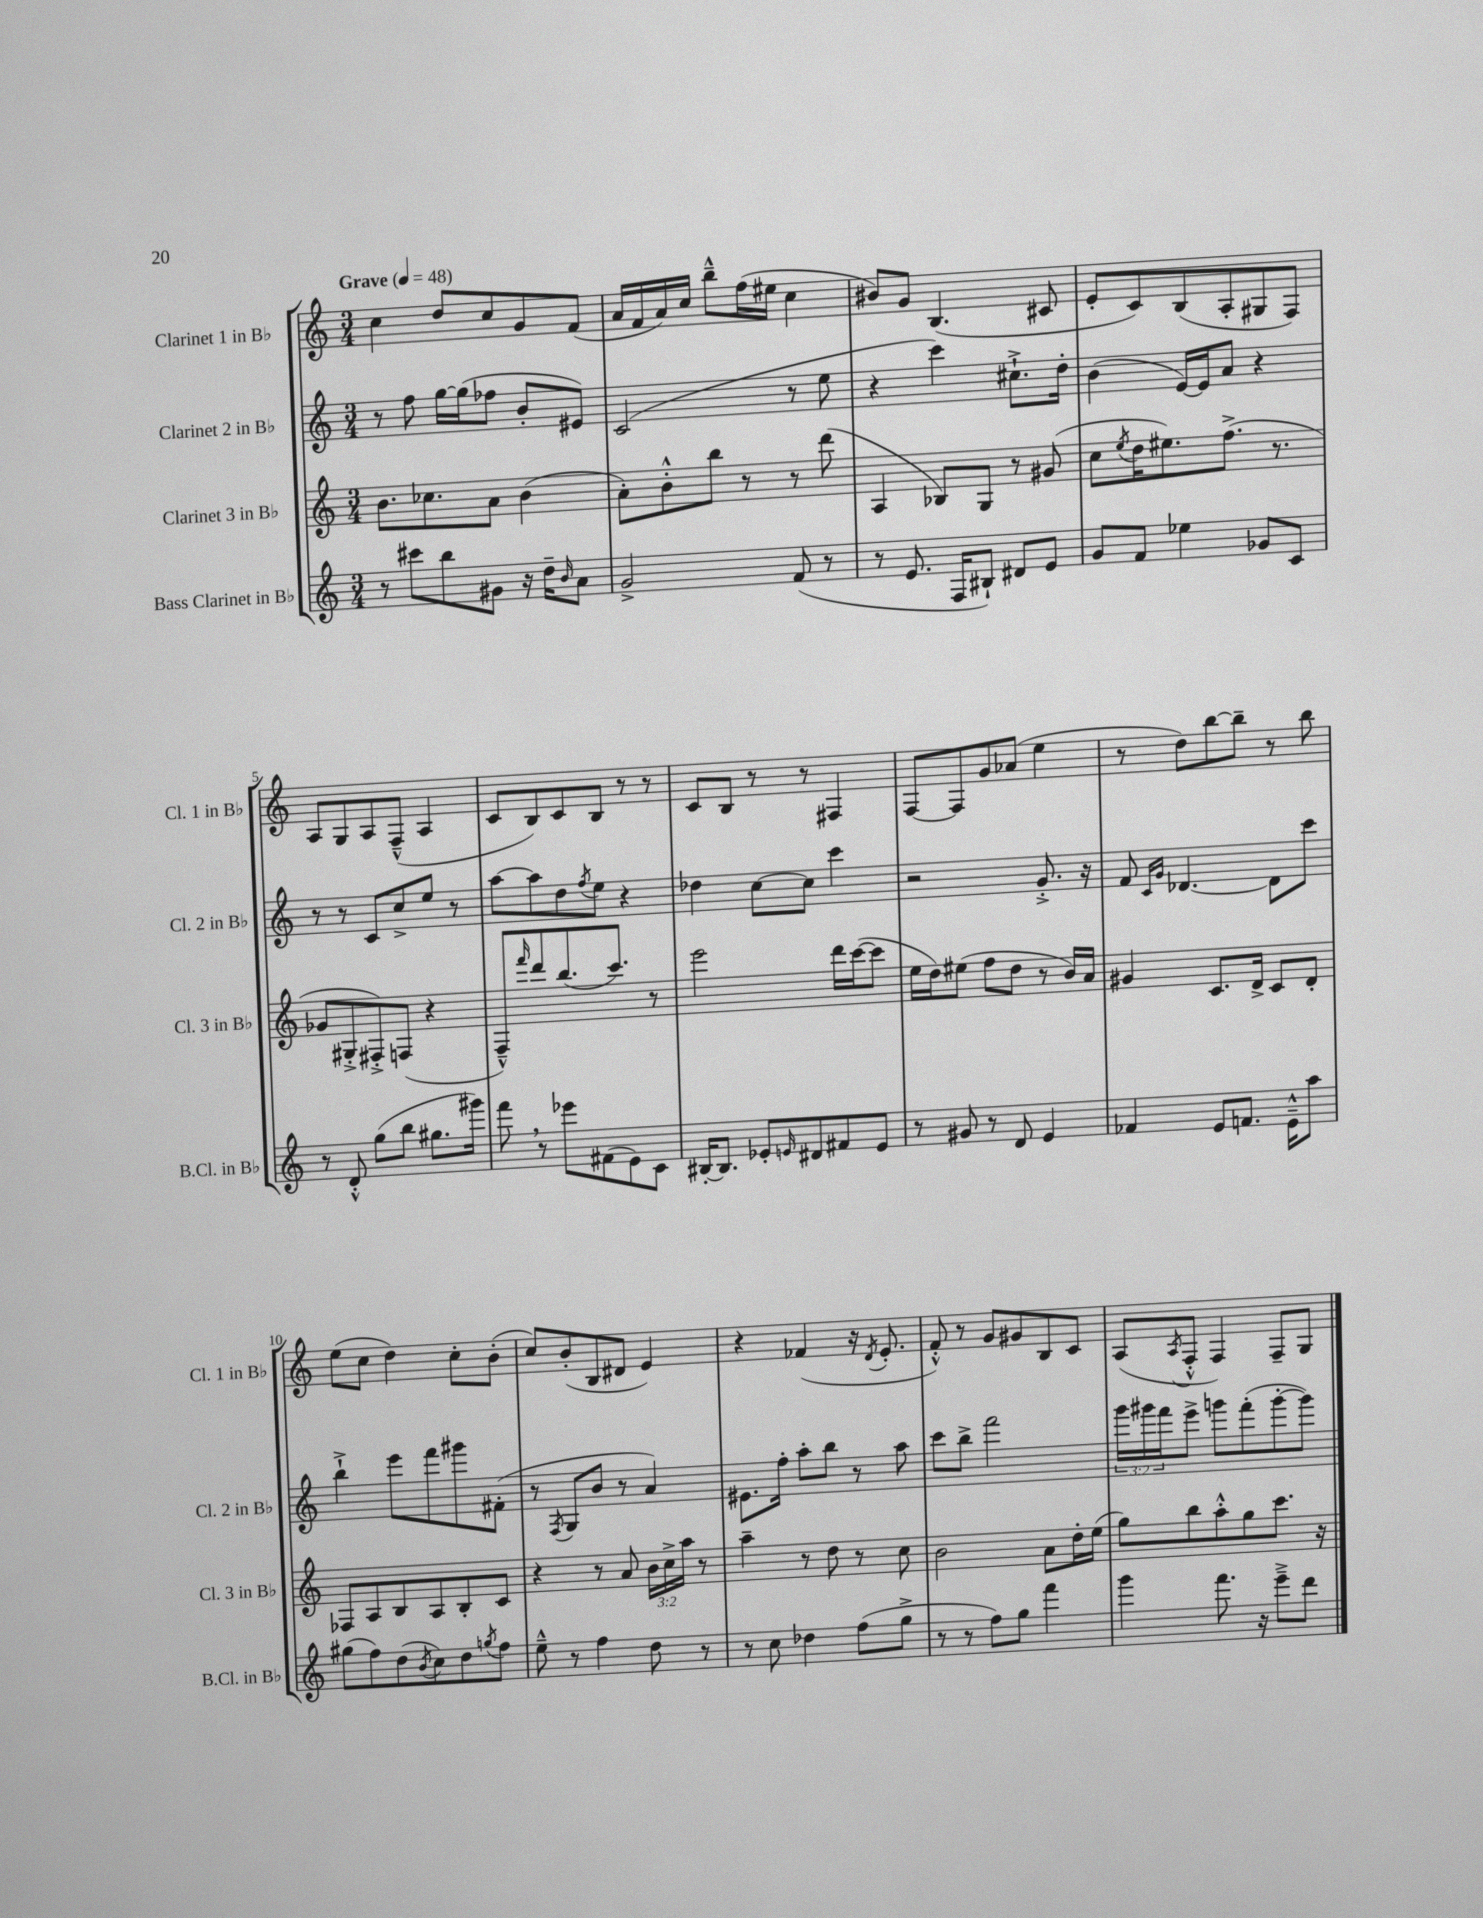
<<
\new StaffGroup <<
\new Staff = "s0" \with { instrumentName = "Clarinet 1 in Bb" shortInstrumentName = "Cl. 1 in Bb" } {
    \clef treble \key c \major \numericTimeSignature \time 3/4 \tempo "Grave" 4 = 48
    c''4 d''8 c''8 g'8 f'8( |
    a'16 f'16 a'16) c''16 b''8---^ f''16( eis''16 c''4 |
    bis'8) g'8 b4.( cis'8 |
    e'8-. c'8) b8( a8-. gis8 f8) |
    a8 g8 a8 f8---^( a4 |
    c'8 b8) c'8 b8 r8 r8 |
    c'8 b8 r8 r8 fis4 |
    f8~ f8 g'8 aes'8( e''4 |
    r8 d''8) b''8~ b''8-- r8 b''8 |
    e''8( c''8 d''4) c''8-. b'8-.( |
    c''8) b'8-.( b8 dis'8 e'4) |
    r4 fes'4( r16 \acciaccatura { d'8 } e'8.-. |
    f'8-.-^) r8 g'8 gis'8 b8 c'8 |
    a8( \acciaccatura { a8 } f8-.-^ f4) f8-- g8 \bar "|." |
}
\new Staff = "s1" \with { instrumentName = "Clarinet 2 in Bb" shortInstrumentName = "Cl. 2 in Bb" } {
    \clef treble \key c \major \numericTimeSignature \time 3/4 \override Staff.TupletNumber.text = #tuplet-number::calc-fraction-text
    r8 f''8 g''16~ g''16( fes''8 b'8-. eis'8) |
    c'2( r8 e''8 |
    r4 c'''4) cis''8.-!-> d''16-. |
    b'4( e'16~) e'16 a'8 r4 |
    r8 r8 c'8 c''8-> e''8 r8 |
    a''8~ a''8 d''8 \acciaccatura { f''8 } e''8 r4 |
    des''4 c''8~ c''8 c'''4 |
    r2 g'8.-.-> r16 |
    f'8 \grace { c'16 g'16 } des'4.~ des'8 c'''8 |
    b''4-!-> e'''8 f'''8 gis'''8 fis'8-.( |
    r8 \acciaccatura { f8 } g8 b'8 r8 a'4) |
    eis'8. f''16-. a''8-. b''8 r8 a''8 |
    c'''8 b''8-> f'''2 |
    \tuplet 3/2 { g'''16 gis'''16 f'''16 } e'''8-> g'''8 f'''8-.( g'''8~-. g'''8) \bar "|." |
}
\new Staff = "s2" \with { instrumentName = "Clarinet 3 in Bb" shortInstrumentName = "Cl. 3 in Bb" } {
    \clef treble \key c \major \numericTimeSignature \time 3/4 \override Staff.TupletNumber.text = #tuplet-number::calc-fraction-text
    b'8. ces''8. a'8 b'4( |
    a'8-.) b'8-.-^ b''8 r8 r8 d'''8( |
    a4 bes8) g8 r8 gis'8( |
    c''8 \acciaccatura { e''8 } d''16 eis''8.) f''8.->( r8. |
    ges'8 gis8-.-> fis8-.->) f8( r4 |
    f8---^) \grace { f'''16 } d'''8 b''8.( c'''8.) r8 |
    e'''2 d'''16 c'''16~( c'''8 |
    e''16 d''16) eis''8( f''8 d''8 r8 b'16) a'16 |
    gis'4 c'8. d'16-> c'8 d'8-. |
    fes8 a8 b8 a8 b8-. c'8 |
    r4 r8 a'8 \tuplet 3/2 { b'16 c''16-> a''16 } r8 |
    a''4-- r8 d''8 r8 c''8 |
    b'2 a'8 d''16-. e''16( |
    g''8) b''8 a''8-.-^ g''8 c'''8. r16 \bar "|." |
}
\new Staff = "s3" \with { instrumentName = "Bass Clarinet in Bb" shortInstrumentName = "B.Cl. in Bb" } {
    \clef treble \key c \major \numericTimeSignature \time 3/4
    r8 cis'''8 b''8 gis'8 r16 d''16-- \grace { b'16 } a'8 |
    g'2-> f'8( r8 |
    r8 e'8. f16 bis8-!) dis'8 e'8 |
    g'8 f'8 ees''4 ges'8 c'8 |
    r8 d'8-.-^ g''8( b''8 gis''8. gis'''16) |
    f'''8 \breathe r8 ees'''8 fis'8( e'8) c'8 |
    bis16~-. bis8. ees'8-. \grace { e'16 } dis'8 fis'8 e'8 |
    r8 gis'8 r8 d'8 e'4 |
    fes'4 e'8 f'8. e'16---^ a''8 |
    gis''8( f''8) d''8( \acciaccatura { b'8 } c''8) d''8 \acciaccatura { g''8 } f''8 |
    e''8---^ r8 f''4 d''8 r8 |
    r8 c''8 des''4 f''8( g''8-> |
    r8 r8 f''8) g''8 f'''4 |
    g'''4 f'''8. r16 e'''8---> d'''8 \bar "|." |
}
>>
>>
